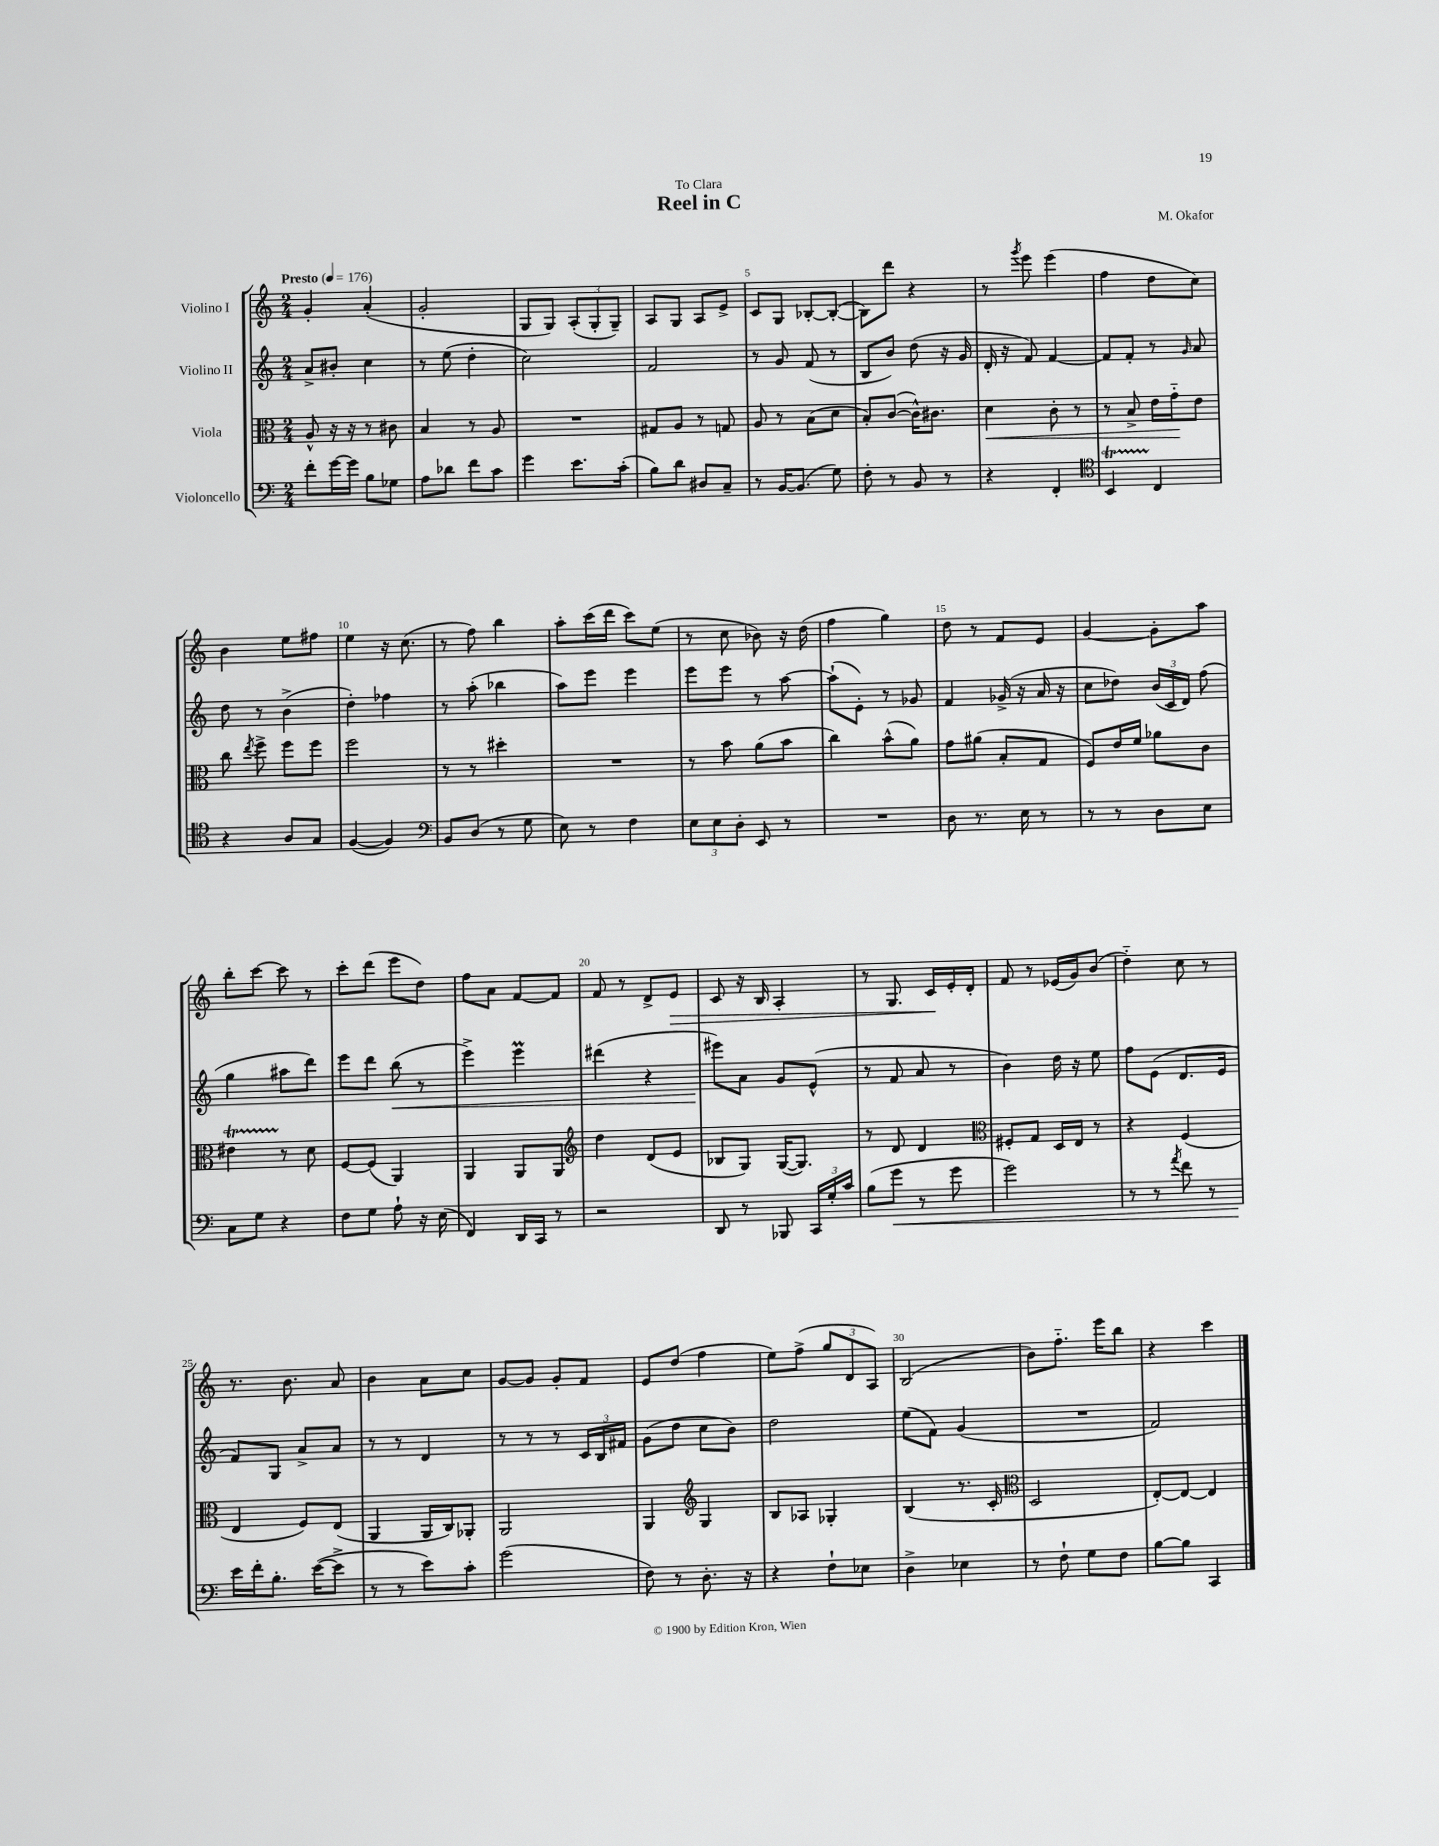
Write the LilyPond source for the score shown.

\header { title = "Reel in C" composer = "M. Okafor" dedication = "To Clara" }
<<
\new StaffGroup <<
\new Staff = "s0" \with { instrumentName = "Violino I" } {
    \clef treble \key c \major \numericTimeSignature \time 2/4 \tempo "Presto" 4 = 176
    \autoBeamOff g'4-. a'4-.( |
    g'2-. |
    g8[ g8]) \tuplet 3/2 { a8[-.( g8-. g8]--) } |
    a8[ g8] a8[ e'8]-> |
    c'8[ g8] bes8[~-. bes8]~-.( |
    bes8[) d'''8] r4 |
    r8 \acciaccatura { g'''8 } e'''8 e'''4( |
    f''4 d''8[ c''8]) |
    b'4 e''8[ fis''8] |
    e''4 r16 c''8.( |
    r8 f''8) b''4 |
    a''8[-. c'''16( d'''16] c'''8[) e''8]( |
    r8 c''8 bes'8) r16 d''16( |
    f''4 g''4) |
    d''8 r8 f'8[ e'8] |
    g'4~ g'8[-. a''8] |
    b''8[-. c'''8]~ c'''8 r8 |
    c'''8[-. d'''8]( e'''8[ d''8]) |
    f''8[ a'8] f'8[~ f'8] |
    f'8 r8 d'8[-> e'8]\> |
    c'8 r16 b16 a4-. |
    r8 g8. c'16[\! e'16-. d'16]-. |
    f'8 r8 ees'16[( g'16) b'8]( |
    d''4-_) c''8 r8 |
    r8. b'8. a'8 |
    b'4 a'8[ c''8] |
    g'8[~ g'8] g'8[-. f'8] |
    e'8[ d''8]( f''4 |
    e''8[) f''8]->( \tuplet 3/2 { g''8[ d'8 a8]) } |
    b2( |
    b'8[) f''8.]-_ e'''16[ b''8] |
    r4 c'''4 \bar "|." |
}
\new Staff = "s1" \with { instrumentName = "Violino II" } {
    \clef treble \key c \major \numericTimeSignature \time 2/4
    \autoBeamOff a'8[-> bis'8]-. c''4 |
    r8 e''8( d''4-. |
    c''2) |
    f'2 |
    r8 g'8 f'8( r8 |
    b8[ b'8]) d''8( r16 g'16 |
    d'16-. r16 f'8) f'4~ |
    f'8[ f'8]-. r8 \grace { g'16 } a'8 |
    d''8 r8 b'4->( |
    d''4-.) fes''4 |
    r8 a''8-.( bes''4 |
    a''8[) e'''8] e'''4 |
    e'''8[ e'''8] r8 a''8~ |
    a''8[-!( e'8]-.) r8 ges'8 |
    f'4 ges'16->( r16 a'16 r16 |
    c''8[ des''8]) \tuplet 3/2 { b'16[( c'16 d'16]) } f''8( |
    g''4 ais''8[ d'''8]) |
    e'''8[ d'''8] b''8\<( r8 |
    e'''4->) e'''4\prall |
    dis'''4( r4 |
    eis'''8[\!) a'8] g'8[ e'8]-^( |
    r8 f'8 a'8 r8 |
    b'4) d''16 r16 e''8 |
    f''8[ e'8]( d'8.[ e'16] |
    f'8[) g8] a'8[-> a'8] |
    r8 r8 d'4 |
    r8 r8 r8 \tuplet 3/2 { c'16[ b16 fis'16] } |
    g'8[( d''8] c''8[ b'8]) |
    d''2 |
    e''8[( f'8]) g'4( |
    R2 |
    f'2) \bar "|." |
}
\new Staff = "s2" \with { instrumentName = "Viola" } {
    \clef alto \key c \major \numericTimeSignature \time 2/4
    \autoBeamOff a8-^ r16 r16 r8 cis'8 |
    b4 r8 a8 |
    R2 |
    gis8[ a8] r8 g8 |
    a8 r8 b8[( d'8] |
    b8[-.) c'8]~( c'16[-^) cis'8.] |
    d'4\< c'8-. r8 |
    r8 b8-> e'16[ g'16-_\! e'8] |
    c''8 \acciaccatura { e''8 } f''8-> f''8[ f''8] |
    f''2 |
    r8 r8 dis''4-. |
    R2 |
    r8 b'8 a'8[( b'8] |
    c''4) b'8[-^( a'8]) |
    g'8[ ais'8]( b8[-. g8] |
    f8[) e'16 f'16] aes'8[ c'8] |
    eis'4\startTrillSpan r8\stopTrillSpan d'8 |
    f8[~ f8]( a,4) |
    a,4 a,8[ a,8] |
    \clef treble d''4 d'8[( e'8] |
    bes8[ g8]) g16[~( g8.]) |
    r8 d'8 d'4 |
    \clef alto fis8[-. g8] d16[ e16] r8 |
    r4 f4( |
    e4 f8[) e8]( |
    a,4 a,16[ c16) aes,8]-. |
    a,2 |
    a,4 \clef treble g4 |
    b8[ aes8] ges4-. |
    b4( r8. c'16-. |
    \clef alto d2 |
    e8[~-.) e8]~ e4 \bar "|." |
}
\new Staff = "s3" \with { instrumentName = "Violoncello" } {
    \clef bass \key c \major \numericTimeSignature \time 2/4
    \autoBeamOff f'8[-. g'16~ g'16] b8[ ges8] |
    a8[ des'8] f'8[ c'8] |
    g'4 e'8.[ c'16]-.( |
    b8[) d'8] dis8[ c8]-- |
    r8 b,16[~ b,8.]( g8) |
    f8-. r8 b,8 r8 |
    r4 f,4-. |
    \clef tenor b,4\startTrillSpan c4\stopTrillSpan |
    r4 a8[ g8] |
    f4~( f4) |
    \clef bass b,8[ d8]( r8 g8 |
    e8) r8 f4 |
    \tuplet 3/2 { e8[ e8 d8]-. } e,8 r8 |
    R2 |
    d8 r8. e16 r8 |
    r8 r8 d8[ e8] |
    c8[ g8] r4 |
    f8[ g8] a8-! r16 e16( |
    f,4) d,16[ c,16] r8 |
    r2 |
    d,8 r8 bes,,8 \tuplet 3/2 { c,16[ g16-. c'16] } |
    b8[( g'8]\< r8 g'8 |
    g'2) |
    r8 r8 \acciaccatura { a'8 } f'8 r8 |
    e'16[\! f'16-. b8.]-. e'16[~( e'8]-> |
    r8 r8 e'8[) c'8]-. |
    g'2( |
    f8) r8 d8.-. r16 |
    r4 f8[-! ees8] |
    d4-> ees4 |
    r8 f8-! g8[ f8] |
    b8[~ b8] c,4 \bar "|." |
}
>>
>>
\layout { \context { \Score \override BarNumber.break-visibility = ##(#f #t #t) barNumberVisibility = #(every-nth-bar-number-visible 5) } }
